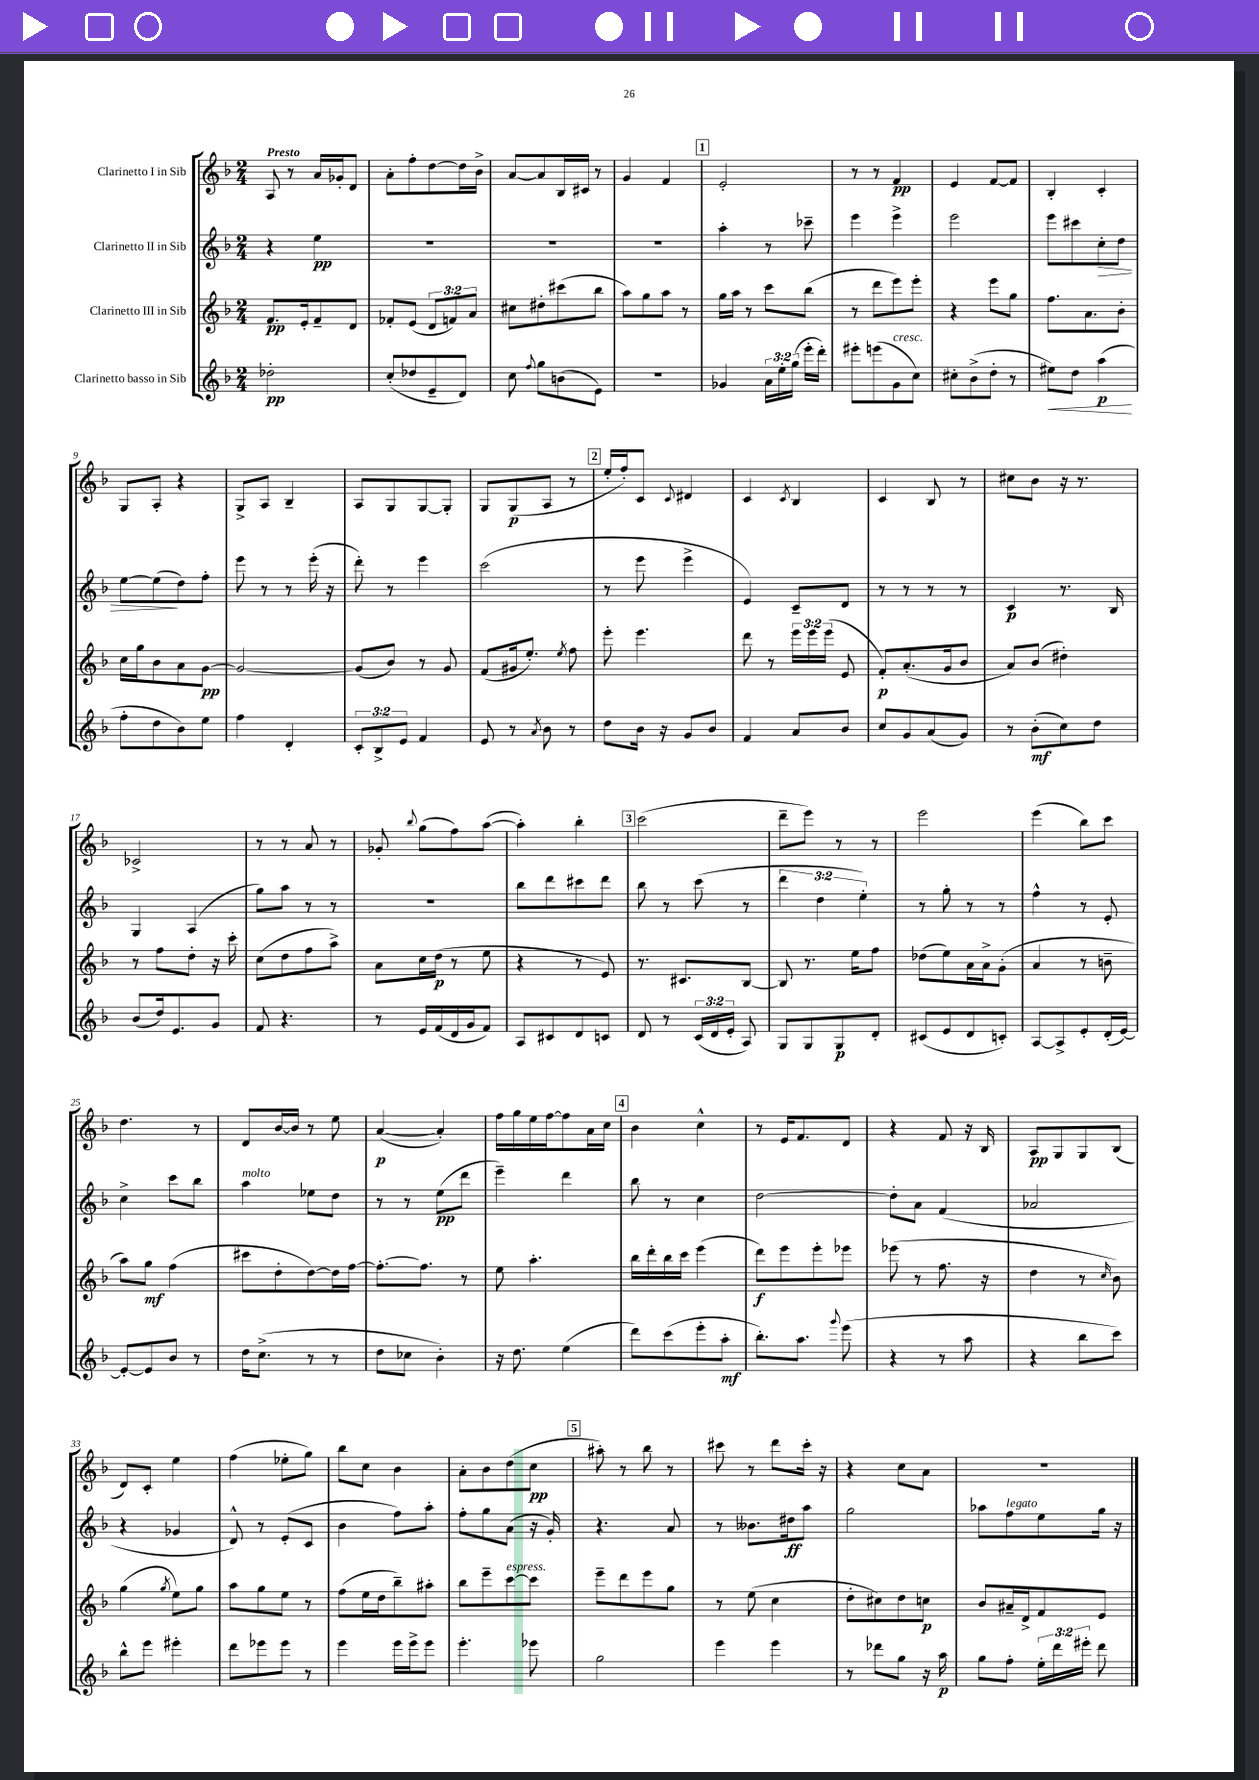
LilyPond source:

<<
\new StaffGroup <<
\new Staff = "s0" \with { instrumentName = "Clarinetto I in Sib" } {
    \clef treble \key f \major \numericTimeSignature \time 2/4 \tempo "Presto"
    \autoBeamOff a8 r8 a'16[ ges'16-. d'8] |
    a'8[-. f''8-. d''8~ d''16 bes'16]-> |
    a'8[~ a'8 bes16 cis'16] r8 |
    g'4 f'4 |
    \mark \markup { \box "1" } e'2-. |
    r8 r8 f'4\pp |
    e'4 f'8[~ f'8] |
    bes4-. c'4-. |
    g8[ a8]-. r4 |
    g8[-> a8] bes4-- |
    a8[ g8 g8~ g8]-. |
    g8[ g8\p( a8] r8 |
    \mark \markup { \box "2" } e''16[-. f''16-.) c'8] \appoggiatura { c'8 } dis'4 |
    c'4 \acciaccatura { c'8 } bes4 |
    c'4 bes8 r8 |
    cis''8[ bes'8] r16 r8. |
    ces'2-> |
    r8 r8 a'8 r8 |
    ges'8-. \appoggiatura { bes''8 } g''8[( f''8) a''8]~( |
    a''4-.) bes''4-. |
    \mark \markup { \box "3" } c'''2( |
    d'''8[-- e'''8]) r8 r8 |
    e'''2 |
    e'''4( bes''8[) c'''8] |
    d''4. r8 |
    d'8[ bes'16~ bes'16] r8 e''8 |
    a'4~\p( a'4-.) |
    f''16[ g''16 e''16 f''16~ f''8 a'16 c''16] |
    \mark \markup { \box "4" } bes'4 c''4-^ |
    r8 e'16[ f'8. d'8] |
    r4 f'8 r16 bes16 |
    a8[\pp g8 g8 bes8]( |
    d'8[) c'8]-. e''4 |
    f''4( ees''8[-. g''8]) |
    bes''8[ c''8] bes'4 |
    a'8[-. bes'8 d''8( c''8]\pp |
    \mark \markup { \box "5" } ais''8-.) r8 bes''8 r8 |
    cis'''8 r8 d'''8[ cis'''16]-. r16 |
    r4 c''8[ a'8] |
    R2 \bar "|." |
}
\new Staff = "s1" \with { instrumentName = "Clarinetto II in Sib" } {
    \clef treble \key f \major \numericTimeSignature \time 2/4 \override Staff.TupletNumber.text = #tuplet-number::calc-fraction-text
    \autoBeamOff r4 e''4\pp |
    R2 |
    R2 |
    R2 |
    \mark \markup { \box "1" } a''4-. r8 ces'''8-- |
    e'''4 e'''4-> |
    e'''2 |
    e'''8[ cis'''8 c''8-.\> d''8] |
    e''8[~ e''8\!( d''8) f''8]-. |
    e'''8 r8 r8 e'''16-.( r16 |
    d'''8-.) r8 e'''4 |
    c'''2( |
    \mark \markup { \box "2" } r8 e'''8 e'''4-> |
    e'4) c'8[-- d'8] |
    r8 r8 r8 r8 |
    c'4\p r8. bes16 |
    g4 a4( |
    g''8[) a''8] r8 r8 |
    R2 |
    bes''8[ d'''8 cis'''8 d'''8] |
    \mark \markup { \box "3" } bes''8 r8 c'''8( r8 |
    \tuplet 3/2 { d'''4 d''4 e''4-.) } |
    r8 g''8-. r8 r8 |
    f''4-^ r8 e'8-. |
    c''4-> c'''8[ bes''8] |
    a''4^\markup { \italic "molto" } ees''8[ d''8] |
    r8 r8 e''8[\pp( d'''8] |
    e'''4--) d'''4 |
    \mark \markup { \box "4" } bes''8 r8 c''4 |
    d''2~ |
    d''8[-. a'8] f'4( |
    aes'2 |
    r4 ges'4 |
    d'8-^) r8 e'8[-.( c'8] |
    bes'4 f''8[) a''8]-. |
    f''8[-. g''8 a'8]( r16 g'16-.) |
    \mark \markup { \box "5" } r4. a'8 |
    r8 beses'8.[ dis''16\ff a''8] |
    g''2 |
    aes''8[ f''8^\markup { \italic "legato" } e''8 g''16] r16 \bar "|." |
}
\new Staff = "s2" \with { instrumentName = "Clarinetto III in Sib" } {
    \clef treble \key f \major \numericTimeSignature \time 2/4 \override Staff.TupletNumber.text = #tuplet-number::calc-fraction-text
    \autoBeamOff f'8.[\pp e'16-. f'8-- d'8] |
    fes'8[-. e'8]( \tuplet 3/2 { d'8[ f'8) a'8] } |
    cis''8[ dis''8-. cis'''8( bes''8] |
    a''8[) g''8 a''8] r8 |
    \mark \markup { \box "1" } g''16[ a''16] r8 c'''8[ bes''8]( |
    r8 d'''8[ e'''8) e'''8]-. |
    r4 e'''8[ g''8] |
    f''8.[ a'8. bes'8]-. |
    c''16[ g''16 bes'8 a'8 g'8]~\pp |
    g'2~ |
    g'8[( bes'8]) r8 g'8 |
    f'8[( gis'16 e''8.]-.) \acciaccatura { e''8 } f''8 |
    \mark \markup { \box "2" } e'''8-. e'''4. |
    d'''8 r8 \tuplet 3/2 { e'''16[ e'''16 e'''16]( } e'8 |
    f'8[-.\p) a'8.-.( g'16 bes'8] |
    a'8[) bes'8]( dis''4-.) |
    r8 f''8[ d''8]-. r16 c'''16-. |
    c''8[( d''8 f''8 a''8]->) |
    a'8[ c''16 d''16]\p( r8 e''8 |
    r4 r8 e'8) |
    \mark \markup { \box "3" } r8. cis'8.[ bes8]~ |
    bes8 r8. e''16[ f''8] |
    des''8[( e''8) a'16 a'16-> g'8]-.( |
    a'4 r8 b'8-- |
    a''8[) g''8]\mf f''4( |
    cis'''8[ d''8-. d''8~) d''16 f''16]~ |
    f''8.[~-. f''8.] r8 |
    e''8 a''4.-. |
    \mark \markup { \box "4" } bes''16[ d'''16-. bes''16 c'''16] e'''4( |
    d'''8[\f) e'''8 e'''8-. ees'''8] |
    ees'''8( r8 f''8. r16 |
    d''4 r8 \grace { c''16 } bes'8) |
    g''4( \acciaccatura { g''8 } e''8[) g''8] |
    a''8[ g''8 e''8] r8 |
    f''8[( e''16 d''16 bes''8--) ais''8]-. |
    bes''8[ e'''8-- c'''8~^\markup { \italic "espress." } c'''8] |
    \mark \markup { \box "5" } e'''8[-- d'''8 e'''8 g''8] |
    r8 e''8( c''4 |
    d''8[-. cis''8) d''8 c''8]\p |
    bes'8[ ais'16-- d'16-> f'8 e'8] \bar "|." |
}
\new Staff = "s3" \with { instrumentName = "Clarinetto basso in Sib" } {
    \clef treble \key f \major \numericTimeSignature \time 2/4 \override Staff.TupletNumber.text = #tuplet-number::calc-fraction-text
    \autoBeamOff des''2-.\pp |
    c''8[-.( des''8 e'8-- d'8]) |
    c''8 \appoggiatura { f''8 } g''8[ b'8( e'8]) |
    R2 |
    \mark \markup { \box "1" } ges'4 \tuplet 3/2 { a'16[ e''16-. g''16]( } e'''16[-. d'''16]-.) |
    eis'''8[-. e'''8( g'8^\markup { \italic "cresc." } c''8]) |
    cis''8[-. bes'8->( d''8]-. r8 |
    eis''8[\<) d''8] a''4\p\!( |
    f''8[-. d''8 bes'8) e''8] |
    f''4 d'4-. |
    \tuplet 3/2 { c'8[-. bes8-> e'8] } f'4 |
    e'8 r8 \acciaccatura { a'8 } bes'8 r8 |
    \mark \markup { \box "2" } d''8[ bes'16] r16 g'8[ bes'8] |
    f'4 a'8[ bes'8] |
    c''8[ g'8 a'8( g'8]) |
    r8 bes'8[-.\mf( c''8) d''8] |
    bes'8[( d''16) e'8. g'8] |
    f'8 r4. |
    r8 e'16[ f'16( d'16 g'16 f'8]) |
    a8[ cis'8 d'8 c'8] |
    \mark \markup { \box "3" } d'8 r8 \tuplet 3/2 { c'16[( d'16 e'16]-. } a8) |
    g8[ g8 g8\p d'8]-. |
    cis'8[( e'8 d'8 c'8]-.) |
    a8[~ a8-> e'8-. d'16-.( e'16]~) |
    e'8[~-. e'8 bes'8] r8 |
    d''16[ c''8.]->( r8 r8 |
    d''8[ ces''8] bes'4-.) |
    r16 d''8. e''4( |
    \mark \markup { \box "4" } d'''8[) c'''8( e'''8-. a''8]-.\mf |
    bes''8.[-.) a''8.] \appoggiatura { g'''8 } e'''8( |
    r4 r8 a''8 |
    r4 bes''8[ c'''8]) |
    bes''8[-^ e'''8] eis'''4-. |
    d'''8[ ees'''8 ees'''8] r8 |
    e'''4 e'''16[ e'''16-> e'''8] |
    e'''4.-. ees'''8 |
    \mark \markup { \box "5" } g''2 |
    e'''4 e'''4 |
    r8 des'''8[ g''8] r16 a''16\p |
    g''8[ f''8]-. \tuplet 3/2 { e''16[-. d'''16 eis'''16]-. } d'''8 \bar "|." |
}
>>
>>
